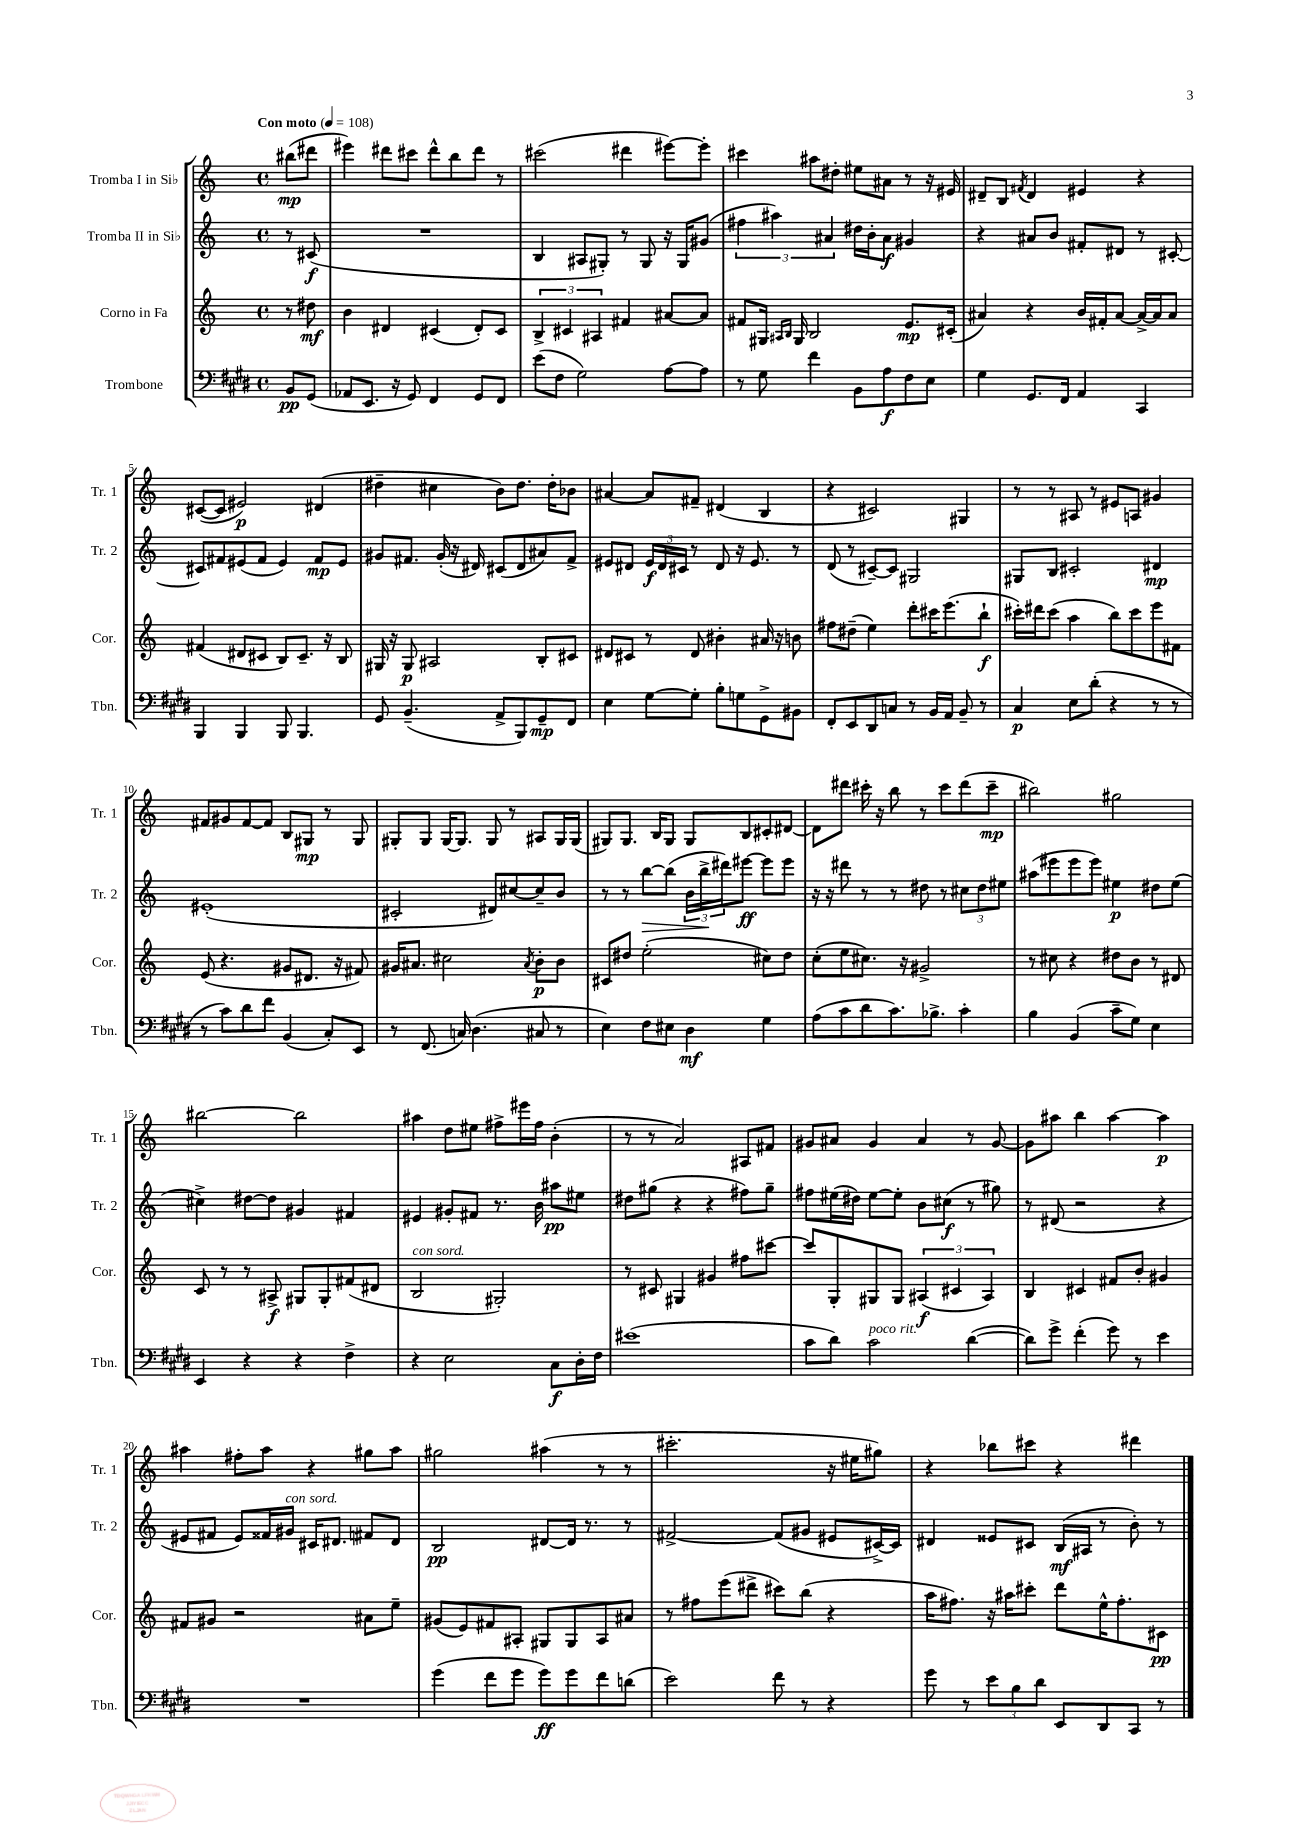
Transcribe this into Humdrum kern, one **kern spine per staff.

**kern	**dynam	**kern	**dynam	**kern	**dynam	**kern	**dynam
*part4	*part4	*part3	*part3	*part2	*part2	*part1	*part1
*staff4	*staff4	*staff3	*staff3	*staff2	*staff2	*staff1	*staff1
*I"Trombone	*	*I"Corno in Fa	*	*I"Tromba II in Si♭	*	*I"Tromba I in Si♭	*
*I'Tbn.	*	*I'Cor.	*	*I'Tr. 2	*	*I'Tr. 1	*
*clefF4	*	*clefG2	*	*clefG2	*	*clefG2	*
*k[f#c#g#d#]	*	*k[]	*	*k[]	*	*k[]	*
*M4/4	*	*M4/4	*	*M4/4	*	*M4/4	*
*met(c)	*	*met(c)	*	*met(c)	*	*met(c)	*
*MM108	*	*MM108	*	*MM108	*	*MM108	*
=	=	=	=	=	=	=	=
!	!	!	!	!	!	!LO:TX:a:B:t=Con moto	!
8BB/L	pp	8r	.	8r	.	(8bb#X\L	mp
(8GG#/J	.	8dd#X\	mf	(8c#X/	f	8ddd#X\J	.
=1	=1	=1	=1	=1	=1	=1	=1
8AA-X/L	.	4b\	.	1r	.	4eee#X\)	.
8.EE/J	.	.	.	.	.	.	.
.	.	4d#X/	.	.	.	8ddd#X\L	.
16r	.	.	.	.	.	.	.
8GG#/)	.	.	.	.	.	8ccc#X\J	.
4FF#/	.	(4c#X/	.	.	.	8ddd#^^\L	.
.	.	.	.	.	.	8bb\	.
8GG#/L	.	8d#'/L)	.	.	.	8ddd#\J	.
8FF#/J	.	8c#/J	.	.	.	8r	.
=2	=2	=2	=2	=2	=2	=2	=2
(8e\L	.	6B^/	.	4B/	.	(2ccc#X\	.
8F#\J	.	.	.	.	.	.	.
.	.	6c#X/	.	.	.	.	.
2G#\)	.	.	.	8A#X/L	.	.	.
.	.	6A#X/	.	.	.	.	.
.	.	.	.	8G#X'/J)	.	.	.
.	.	4f#X/	.	8r	.	4ddd#X\	.
.	.	.	.	8G#/	.	.	.
[8A\L	.	[8a#X/L	.	16r	.	[8eee#X\L)	.
.	.	.	.	16G#/KL	.	.	.
8A\J]	.	8a#/J]	.	(8g#X/J	.	8eee#'\J]	.
=3	=3	=3	=3	=3	=3	=3	=3
8r	.	8f#X/L	.	6ff#X\	.	4ccc#X\	.
8G#\	.	16G#X/Jk	.	.	.	.	.
.	.	.	.	6aa#X\)	.	.	.
.	.	16qqA#X/LL	.	.	.	.	.
.	.	16qqB/JJ	.	.	.	.	.
.	.	16G#/	.	.	.	.	.
4f#\	.	2B/	.	.	.	8aa#X\L	.
.	.	.	.	6a#X/	.	.	.
.	.	.	.	.	.	8dd#X'\J	.
8BB\L	.	.	.	16dd#X\LL	.	8ee#X\L	.
.	.	.	.	16b'\J	.	.	.
8A\	f	.	.	8a#\J	f	8a#X\J	.
8F#\	.	8.e/L	mp	4g#X/	.	8r	.
8E\J	.	.	.	.	.	16r	.
.	.	(16c#X'/Jk	.	.	.	16e#X/	.
=4	=4	=4	=4	=4	=4	=4	=4
4G#\	.	4a#X/)	.	4r	.	8d#X~/L	.
.	.	.	.	.	.	8B/J	.
.	.	.	.	.	.	8qf#X/	.
8.GG#/L	.	4r	.	8a#X/L	.	4d#/	.
.	.	.	.	8b/J	.	.	.
16FF#/Jk	.	.	.	.	.	.	.
4AA/	.	16b/LL	.	8f#X'/L	.	4e#X/	.
.	.	16f#X'/J	.	.	.	.	.
.	.	[8a#/J	.	8d#X/J	.	.	.
4CC#/	.	16a#^/LL_	.	8r	.	4r	.
.	.	16a#/J]	.	.	.	.	.
.	.	8a#/J	.	[8c#X'/	.	.	.
!!LO:LB:g=z
=5	=5	=5	=5	=5	=5	=5	=5
4BBB/	.	(4f#X/	.	8c#X/L]	.	([8c#X/L	.
.	.	.	.	8f#X/	.	8c#/J]	.
4BBB/	.	8d#X/L	.	(8e#X/	.	2e#X/)	p
.	.	8c#X/J	.	8f#/J	.	.	.
8BBB/	.	8B/L)	.	4e#/)	.	.	.
4.BBB/	.	8.c#~/J	.	.	.	.	.
.	.	.	.	8f#/L	mp	(4d#X/	.
.	.	16r	.	.	.	.	.
.	.	8B/	.	8e#/J	.	.	.
=6	=6	=6	=6	=6	=6	=6	=6
8GG#/	.	16G#X/	.	8g#X/L	.	4dd#X~\	.
.	.	16r	.	.	.	.	.
(4.BB~/	.	8G#/	p	8.f#X/J	.	.	.
.	.	2A#X/	.	.	.	4cc#X\	.
.	.	.	.	(16g#'/	.	.	.
.	.	.	.	16r	.	.	.
.	.	.	.	16d#X/)	.	.	.
8AA^/L	.	.	.	(8c#X/L	.	8b\L)	.
8BBB/)	.	.	.	8d#/	.	8.dd#\J	.
8GG#~/	mp	8B'/L	.	8a#X/)	.	.	.
.	.	.	.	.	.	16dd#'\KL	.
8FF#/J	.	8c#X/J	.	8f#^/J	.	8b-X\J	.
=7	=7	=7	=7	=7	=7	=7	=7
4E\	.	8d#X/L	.	8e#X/L	.	[4a#X/	.
.	.	8c#X/J	.	8d#X/J	.	.	.
[8G#\L	.	8r	.	24e#/LL	f	8a#/L]	.
.	.	.	.	24d#/	.	.	.
.	.	.	.	24c#X/JJ	.	.	.
8G#'\J]	.	8d#/	.	8r	.	8f#X~/J	.
8B'\L	.	4b#X'\	.	8d#/	.	(4d#X/	.
8Gn\	.	.	.	16r	.	.	.
.	.	.	.	8.e#/	.	.	.
8GG#^\	.	16a#X/	.	.	.	4B/	.
.	.	16r	.	.	.	.	.
8BB#X\J	.	8bn\	.	8r	.	.	.
=8	=8	=8	=8	=8	=8	=8	=8
8FF#'/L	.	8ff#X\L	.	(8d/	.	4r	.
8EE/	.	(8dd#X~\J	.	8r	.	.	.
8DD#/	.	4ee\)	.	[8c#X~/L)	.	2c#X/)	.
8Cn/J	.	.	.	8c#/J]	.	.	.
8r	.	8ddd'\L	.	2G#X/	.	.	.
16BB/LL	.	16ccc#X\K	.	.	.	.	.
16AA/JJ	.	(8.eee\	.	.	.	.	.
8BB~/	.	.	.	.	.	4G#X/	.
8r	.	8bb`\J	f	.	.	.	.
=9	=9	=9	=9	=9	=9	=9	=9
4C#/	p	16ccc#X'\LL)	.	8G#X/L	.	8r	.
.	.	16ddd#X\J	.	.	.	.	.
.	.	(8ccc#\J	.	8B/J	.	8r	.
8E\L	.	4aa\	.	2c#X'/	.	8A#X/	.
(8d#'\J	.	.	.	.	.	8r	.
4r	.	8bb\L)	.	.	.	8e#X/L	.
.	.	8ccc#\	.	.	.	8An/J	.
8r	.	8eee\	.	4d#X/	mp	4g#X/	.
8r	.	8f#X\J	.	.	.	.	.
!!LO:LB:g=z
=10	=10	=10	=10	=10	=10	=10	=10
8r	.	(8e/	.	(1e#X'	.	8f#X/L	.
8c#\L)	.	4.r	.	.	.	8g#X/	.
8d#\	.	.	.	.	.	[8f#/	.
8f#\J	.	.	.	.	.	8f#/J]	.
(4BB/	.	8g#X/L	.	.	.	8B/L	.
.	.	8.d#X/J	.	.	.	8G#X/J	mp
8C#'/L)	.	.	.	.	.	8r	.
.	.	16r	.	.	.	.	.
8EE/J	.	8f#X/)	.	.	.	8G#/	.
=11	=11	=11	=11	=11	=11	=11	=11
8r	.	16g#X/KL	.	2c#X'/	.	8G#X'/L	.
.	.	8.a#X/J	.	.	.	.	.
(8.FF#/	.	.	.	.	.	8G#/J	.
.	.	2cc#X\	.	.	.	[16G#/KL	.
16Cn/)	.	.	.	.	.	8.G#/J]	.
(4.D#\	.	.	.	.	.	.	.
.	.	.	.	8d#X/L)	.	8G#/	.
.	.	.	.	[8cc#X/	.	8r	.
.	.	8qa#/	.	.	.	.	.
8C#X/	.	8b'\L	p	8cc#~/]	.	8A#X/L	.
8r	.	8b\J	.	8b/J	.	16G#/L	.
.	.	.	.	.	.	(16G#/JJ	.
=12	=12	=12	=12	=12	=12	=12	=12
4E\)	.	8c#X/L	.	8r	.	8G#X/L)	.
.	.	8dd#X/J	.	8r	.	8.G#/J	.
!	!	!	!	!	!LO:HP:b	!	!
8F#\L	.	(2ee'\	.	[8bb\L	>	.	.
.	.	.	.	.	.	16B/KL	.
8E#X\J	.	.	.	(8bb\J]	.	8G#/J	.
4D#\	mf	.	.	24b\LL	.	8G#/L	.
.	.	.	.	24bb^\	.	.	.
.	.	.	.	24ddd#X\J)	]	.	.
.	.	.	.	[8eee#X\J	ff	8B/	.
4G#\	.	8cc#X\L)	.	8eee#\L]	.	8c#X'/	.
.	.	8dd#\J	.	8eee#\J	.	[8d#X/J	.
=13	=13	=13	=13	=13	=13	=13	=13
(8A\L	.	(8cc'\L	.	16r	.	8d#\L]	.
.	.	.	.	16r	.	.	.
8c#\	.	8ee\	.	8ddd#X\	.	8ddd#X\J	.
8d#\	.	8.cc#X\J)	.	8r	.	16ccc#X'\	.
.	.	.	.	.	.	16r	.
8.c#\)	.	.	.	8r	.	8bb\	.
.	.	16r	.	.	.	.	.
.	.	2g#X^/	.	8dd#X\	.	8r	.
8.B-X^\J	.	.	.	.	.	.	.
.	.	.	.	8r	.	8ccc#\L	.
4c#'\	.	.	.	12cc#X\L	.	(8ddd#\	.
.	.	.	.	12dd#\	.	.	.
.	.	.	.	.	.	8ccc#~\J	mp
.	.	.	.	12ee#X\J	.	.	.
=14	=14	=14	=14	=14	=14	=14	=14
4B\	.	8r	.	(8aa#X\L	.	2bb#X\)	.
.	.	8cc#X\	.	8eee#X\	.	.	.
(4BB/	.	4r	.	8eee#\	.	.	.
.	.	.	.	8eee#\J)	.	.	.
8c#~\L	.	8dd#X\L	.	4ee#X\	p	2gg#X\	.
8G#\J)	.	8b\J	.	.	.	.	.
4E\	.	8r	.	8dd#X\L	.	.	.
.	.	8d#X/	.	(8ee#\J	.	.	.
!!LO:LB:g=z
=15	=15	=15	=15	=15	=15	=15	=15
4EE/	.	8c/	.	4cc#X^\)	.	[2bb#X\	.
.	.	8r	.	.	.	.	.
4r	.	8r	.	[8dd#X\L	.	.	.
.	.	8A#X^/	f	8dd#\J]	.	.	.
4r	.	8G#X/L	.	4g#X/	.	2bb#\]	.
.	.	8G#'/	.	.	.	.	.
4F#^\	.	(8f#X/	.	4f#X/	.	.	.
.	.	8d#X/J	.	.	.	.	.
=16	=16	=16	=16	=16	=16	=16	=16
!	!	!LO:TX:a:i:t=con sord.	!	!	!	!	!
4r	.	2B/	.	4e#X/	.	4aa#X\	.
2E\	.	.	.	8g#X'/L	.	8dd\L	.
.	.	.	.	8f#X/J	.	8ee#X\J	.
.	.	2G#X'/)	.	8.r	.	8ff#X^\L	.
.	.	.	.	.	.	16eee#X\L	.
.	.	.	.	16b\	.	16ff#\JJ	.
8C#\L	f	.	.	8aa#X\L	pp	(4b'\	.
16D#'\L	.	.	.	8ee#X\J	.	.	.
16F#\JJ	.	.	.	.	.	.	.
=17	=17	=17	=17	=17	=17	=17	=17
(1e#X	.	8r	.	8dd#X\L	.	8r	.
.	.	8c#X/	.	(8gg#X\J	.	8r	.
.	.	4G#X/	.	4r	.	2a/)	.
.	.	4g#X/	.	4r	.	.	.
.	.	8ff#X\L	.	8ff#X\L)	.	8A#X/L	.
.	.	[8ccc#X\J	.	8gg#~\J	.	8f#X/J	.
=18	=18	=18	=18	=18	=18	=18	=18
8c#\L	.	8ccc#/L]	.	8ff#X\L	.	8g#X/L	.
8d#\J)	.	8G'/	.	(16ee#X\L	.	8a#X/J	.
.	.	.	.	16dd#X\JJ)	.	.	.
!LO:TX:a:i:t=poco rit.	!	!	!	!	!	!	!
2c#\	.	8G#X/	.	[8ee#\L	.	4g#/	.
.	.	8G#/J	.	8ee#'\J]	.	.	.
.	.	(6A#X/	f	8b\L	.	4a#/	.
.	.	.	.	(8cc#X\J	f	.	.
.	.	6c#X/	.	.	.	.	.
([4d#\	.	.	.	8r	.	8r	.
.	.	6A#/)	.	.	.	.	.
.	.	.	.	8gg#X\)	.	[8g#/	.
=19	=19	=19	=19	=19	=19	=19	=19
8d#\L])	.	4B/	.	8r	.	8g#\L]	.
8g#^\J	.	.	.	(8d#X/	.	8aa#X\J	.
(4f#'\	.	4c#X/	.	2r	.	4bb\	.
8g#\)	.	8f#X/L	.	.	.	[4aa#\	.
8r	.	8b'/J	.	.	.	.	.
4e\	.	4g#X/	.	4r	.	4aa#\]	p
!!LO:LB:g=z
=20	=20	=20	=20	=20	=20	=20	=20
1r	.	8f#X/L	.	8e#X/L	.	4aa#X\	.
.	.	8g#X/J	.	8f#X/J	.	.	.
.	.	2r	.	8e#/L)	.	8ff#X'\L	.
.	.	.	.	16f##X/L	.	8aa#\J	.
!	!	!	!	!LO:TX:a:i:t=con sord.	!	!	!
.	.	.	.	16g#X/JJ	.	.	.
.	.	.	.	16c#X/KL	.	4r	.
.	.	.	.	8.d#X/J	.	.	.
.	.	8a#X\L	.	8f#X/L	.	8gg#X\L	.
.	.	8ee~\J	.	8d#/J	.	8aa#\J	.
=21	=21	=21	=21	=21	=21	=21	=21
(4g#\	.	(8g#X/L	.	2B/	pp	2gg#X\	.
.	.	8e/)	.	.	.	.	.
8f#\L	.	8f#X/	.	.	.	.	.
8g#\J	.	8A#X'/J	.	.	.	.	.
8g#\L)	ff	8G#X/L	.	[8d#X/L	.	(4aa#X\	.
8g#\	.	8G#/	.	16d#/Jk]	.	.	.
.	.	.	.	8.r	.	.	.
8f#\	.	8A#/	.	.	.	8r	.
(8dn\J	.	8a#X/J	.	8r	.	8r	.
=22	=22	=22	=22	=22	=22	=22	=22
2e\)	.	8r	.	[2f#X^/	.	2.ccc#X'\	.
.	.	8ff#X\L	.	.	.	.	.
.	.	(8eee\	.	.	.	.	.
.	.	8ddd#X^\J	.	.	.	.	.
8f#\	.	8ccc#X\L)	.	(8f#/L]	.	.	.
8r	.	(8bb\J	.	8g#X/J	.	.	.
4r	.	4r	.	8e#X/L	.	16r	.
.	.	.	.	.	.	16ee#X\KL	.
.	.	.	.	[16c#X^/L)	.	8gg#X\J)	.
.	.	.	.	16c#/JJ]	.	.	.
=23	=23	=23	=23	=23	=23	=23	=23
8g#\	.	16aa\KL	.	4d#X/	.	4r	.
.	.	8.ff#X\J)	.	.	.	.	.
8r	.	.	.	.	.	.	.
12e\L	.	16r	.	8e##X/L	.	8bb-X\L	.
.	.	16aa#X\KL	.	.	.	.	.
12B\	.	.	.	.	.	.	.
.	.	8ccc#X'\J	.	8c#X/J	.	8ccc#X\J	.
12d#\J	.	.	.	.	.	.	.
8EE/L	.	8ddd\L	.	(16B/LL	mf	4r	.
.	.	.	.	16A#X/JJ	.	.	.
8DD#/	.	16ee^^\K	.	8r	.	.	.
.	.	8.ff#'\	.	.	.	.	.
8CC#/J	.	.	.	8b'\)	.	4ddd#X\	.
8r	.	8c#X\J	pp	8r	.	.	.
==	==	==	==	==	==	==	==
*-	*-	*-	*-	*-	*-	*-	*-
